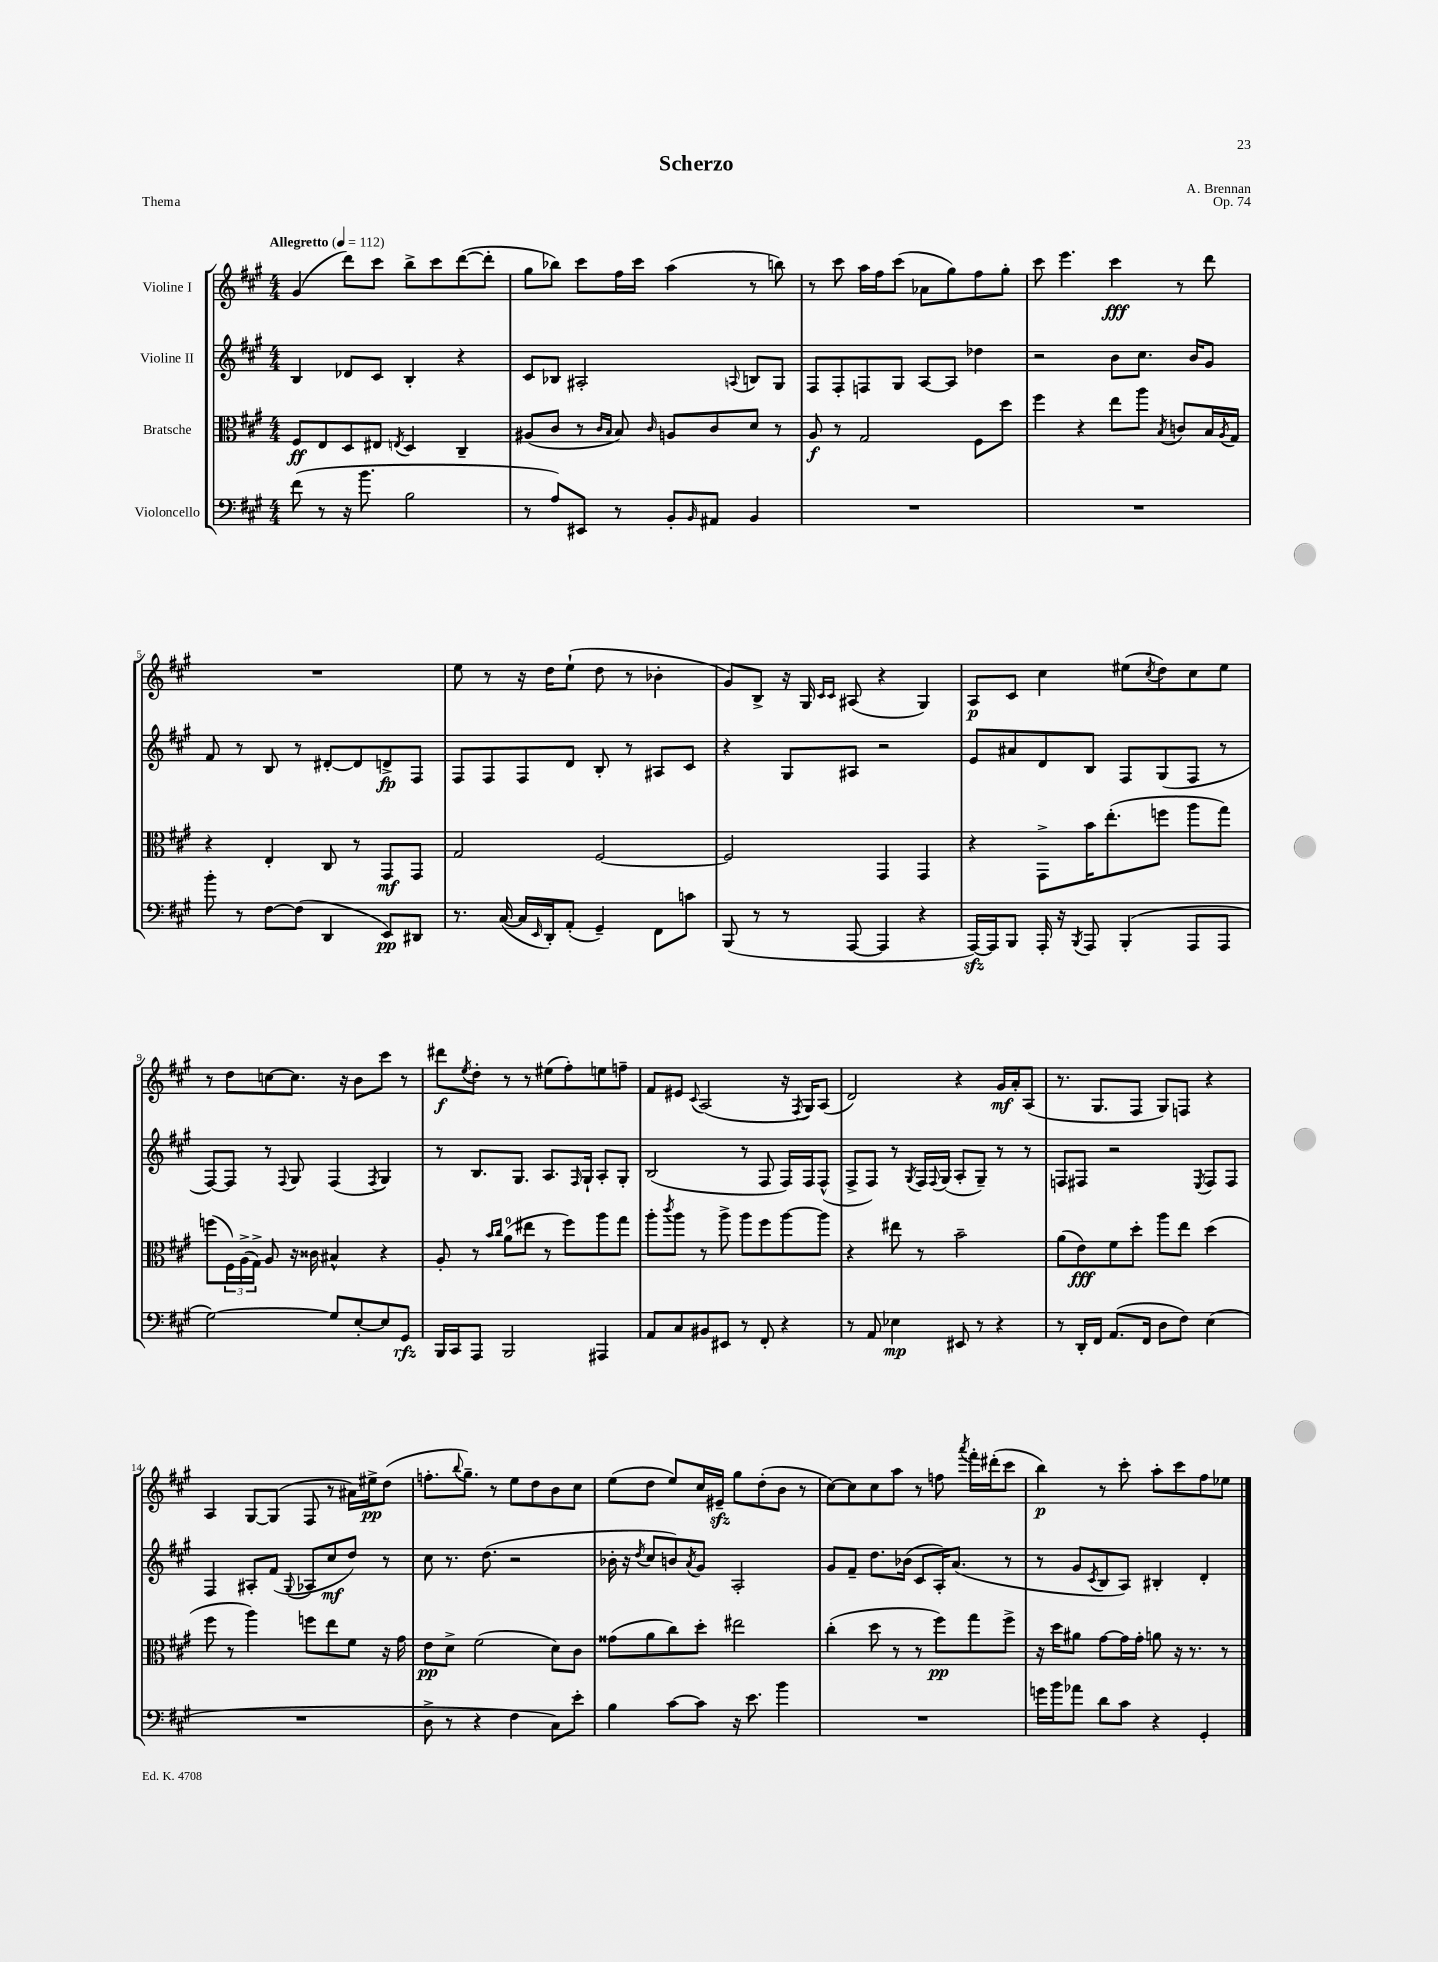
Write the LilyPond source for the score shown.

\header { title = "Scherzo" composer = "A. Brennan" opus = "Op. 74" piece = "Thema" }
<<
\new StaffGroup <<
\new Staff = "s0" \with { instrumentName = "Violine I" } {
    \clef treble \key a \major \numericTimeSignature \time 4/4 \tempo "Allegretto" 4 = 112
    gis'4( d'''8) cis'''8 b''8-> cis'''8 d'''8~( d'''8-. |
    gis''8 bes''8) cis'''8 fis''16 cis'''16 a''4( r8 b''8) |
    r8 cis'''8 a''16 fis''16 cis'''8( aes'8 gis''8) fis''8 gis''8-. |
    cis'''8 e'''4. cis'''4\fff r8 d'''8 |
    R1 |
    e''8 r8 r16 d''16 e''8-!( d''8 r8 bes'4-. |
    gis'8) b8-> r16 gis16 \grace { cis'16 cis'16 } ais8( r4 gis4) |
    a8\p cis'8 cis''4 eis''8( \acciaccatura { cis''8 } d''8) cis''8 eis''8 |
    r8 d''8 c''8~ c''8. r16 b'8 cis'''8 r8 |
    dis'''8\f \acciaccatura { e''8 } d''8-. r8 r8 eis''8( fis''8-.) e''8 f''8-- |
    fis'8 eis'8 \appoggiatura { cis'8 } a2( r16 \acciaccatura { fis8 } gis16) a8( |
    d'2) r4 gis'16\mf a'16-. a8( |
    r8. gis8. fis8 gis8) f8 r4 |
    a4 gis8~ gis8( fis8 r8 ais'16) eis''16->\pp d''8( |
    f''8.-. \appoggiatura { b''8 } gis''8.--) r8 e''8 d''8 b'8 cis''8 |
    e''8( d''8 e''8) cis''16 eis'16--\sfz gis''8 d''8-.( b'8 r8 |
    cis''8~) cis''8 cis''8 a''8 r8 f''8 \acciaccatura { a'''8 } fis'''16-. dis'''16-.( cis'''8 |
    b''4\p) r8 cis'''8-. a''8-. cis'''8 fis''8 ees''8 \bar "|." |
}
\new Staff = "s1" \with { instrumentName = "Violine II" } {
    \clef treble \key a \major \numericTimeSignature \time 4/4
    b4 des'8 cis'8 b4-. r4 |
    cis'8 bes8 ais2-. \appoggiatura { a8 } b8 gis8 |
    fis8 fis8-. f8 gis8 a8~ a8 des''4 |
    r2 b'8 cis''8. b'16 gis'8 |
    fis'8 r8 b8 r8 dis'8~-. dis'8 d'8->\fp fis8 |
    fis8 fis8 fis8 d'8 b8-. r8 ais8 cis'8 |
    r4 gis8 ais8 r2 |
    e'8 ais'8 d'8 b8 fis8 gis8( fis8 r8 |
    fis8~) fis8 r8 \appoggiatura { fis8 } gis8 fis4( \acciaccatura { fis8 } gis4) |
    r8 b8. gis8. a8. \grace { fis16 } gis16-! a8-. gis8-. |
    b2( r8 fis8 fis16) fis16 fis8-^( |
    fis8-> fis8) r8 \acciaccatura { gis8 } fis16 \appoggiatura { fis8 } gis16( a8-. gis8--) r8 r8 |
    f8 fis8 r2 \acciaccatura { e8 } fis8 fis8 |
    fis4 ais8-. fis'8( \appoggiatura { gis8 } aes8 cis''8\mf d''8) r8 |
    cis''8 r8. d''8.( r2 |
    bes'16-. r16 \acciaccatura { d''8 } cis''8 b'8) \acciaccatura { a'8 } gis'8 a2-. |
    gis'8 fis'8-- d''8. bes'16( cis'8 a16-.) a'8.( r8 |
    r8 gis'8 \acciaccatura { cis'8 } b8 a8) bis4-. d'4-. \bar "|." |
}
\new Staff = "s2" \with { instrumentName = "Bratsche" } {
    \clef alto \key a \major \numericTimeSignature \time 4/4
    fis8\ff e8 d8 eis8 \acciaccatura { e8 } d4 cis4-- |
    ais8( cis'8 r8 \grace { cis'16 b16 } b8) \grace { cis'16 } a8 cis'8 d'8 r8 |
    a8\f r8 gis2 fis8 d''8 |
    fis''4 r4 e''8 a''8 \acciaccatura { b8 } c'8 b16 \acciaccatura { a8 } gis16 |
    r4 e4-. cis8 r8 gis,8\mf gis,8 |
    gis2 fis2~ |
    fis2 gis,4 gis,4 |
    r4 gis,8-> b'16 e''8.-.( f''8 a''8 gis''8) |
    f''8( \tuplet 3/2 { fis16) a16->( gis16->) } a8 r16 cisis'16 bis4-^ r4 |
    a8-. r8 \grace { b'16 cis''16 } a'8-0( eis''8 r8 fis''8) a''8 gis''8 |
    a''8-. \acciaccatura { cis'''8 } a''8 r8 a''8-> a''8 fis''8 a''8~ a''8 |
    r4 eis''8 r8 b'2-- |
    a'8( e'8\fff) fis'8 d''8-. a''8 e''8 d''4( |
    fis''8 r8 a''4) f''8 e''8 fis'8 r16 gis'16 |
    e'8\pp d'8-> fis'2( d'8) cis'8 |
    gisis'8( a'8 cis''8) d''8-. eis''2 |
    cis''4-.( d''8 r8 r8 fis''8\pp) gis''8 fis''8-> |
    r16 d''16 ais'8 gis'8~ gis'16 gis'16-. a'8 r16 r8. r8 \bar "|." |
}
\new Staff = "s3" \with { instrumentName = "Violoncello" } {
    \clef bass \key a \major \numericTimeSignature \time 4/4
    fis'8( r8 r16 b'8. b2 |
    r8 a8) eis,8 r8 b,8-. \grace { b,16 } ais,8 b,4 |
    R1 |
    R1 |
    b'8-. r8 fis8~ fis8( d,4 e,8\pp) dis,8 |
    r8. cis16~( cis16 \grace { e,16 } d,16-.) a,8-.( gis,4--) fis,8 c'8 |
    b,,8( r8 r8 a,,8~ a,,4 r4 |
    a,,16~\sfz) a,,16 b,,8 a,,16-. r16 \acciaccatura { b,,8 } a,,8 b,,4-.( a,,8 a,,8 |
    gis2~) gis8 e8~-. e8 gis,8\rfz |
    b,,16 cis,16 a,,8 b,,2 ais,,4 |
    a,8 cis8 bis,8 eis,8 r8 fis,8-. r4 |
    r8 a,8 ees4\mp eis,8 r8 r4 |
    r8 d,16-. fis,16 a,8.( fis,16 d8 fis8) e4( |
    R1 |
    d8-> r8 r4 fis4 cis8) e'8-. |
    b4 cis'8~ cis'8 r16 e'8. b'4 |
    R1 |
    g'16 b'16 aes'8 d'8 cis'8 r4 gis,4-. \bar "|." |
}
>>
>>
